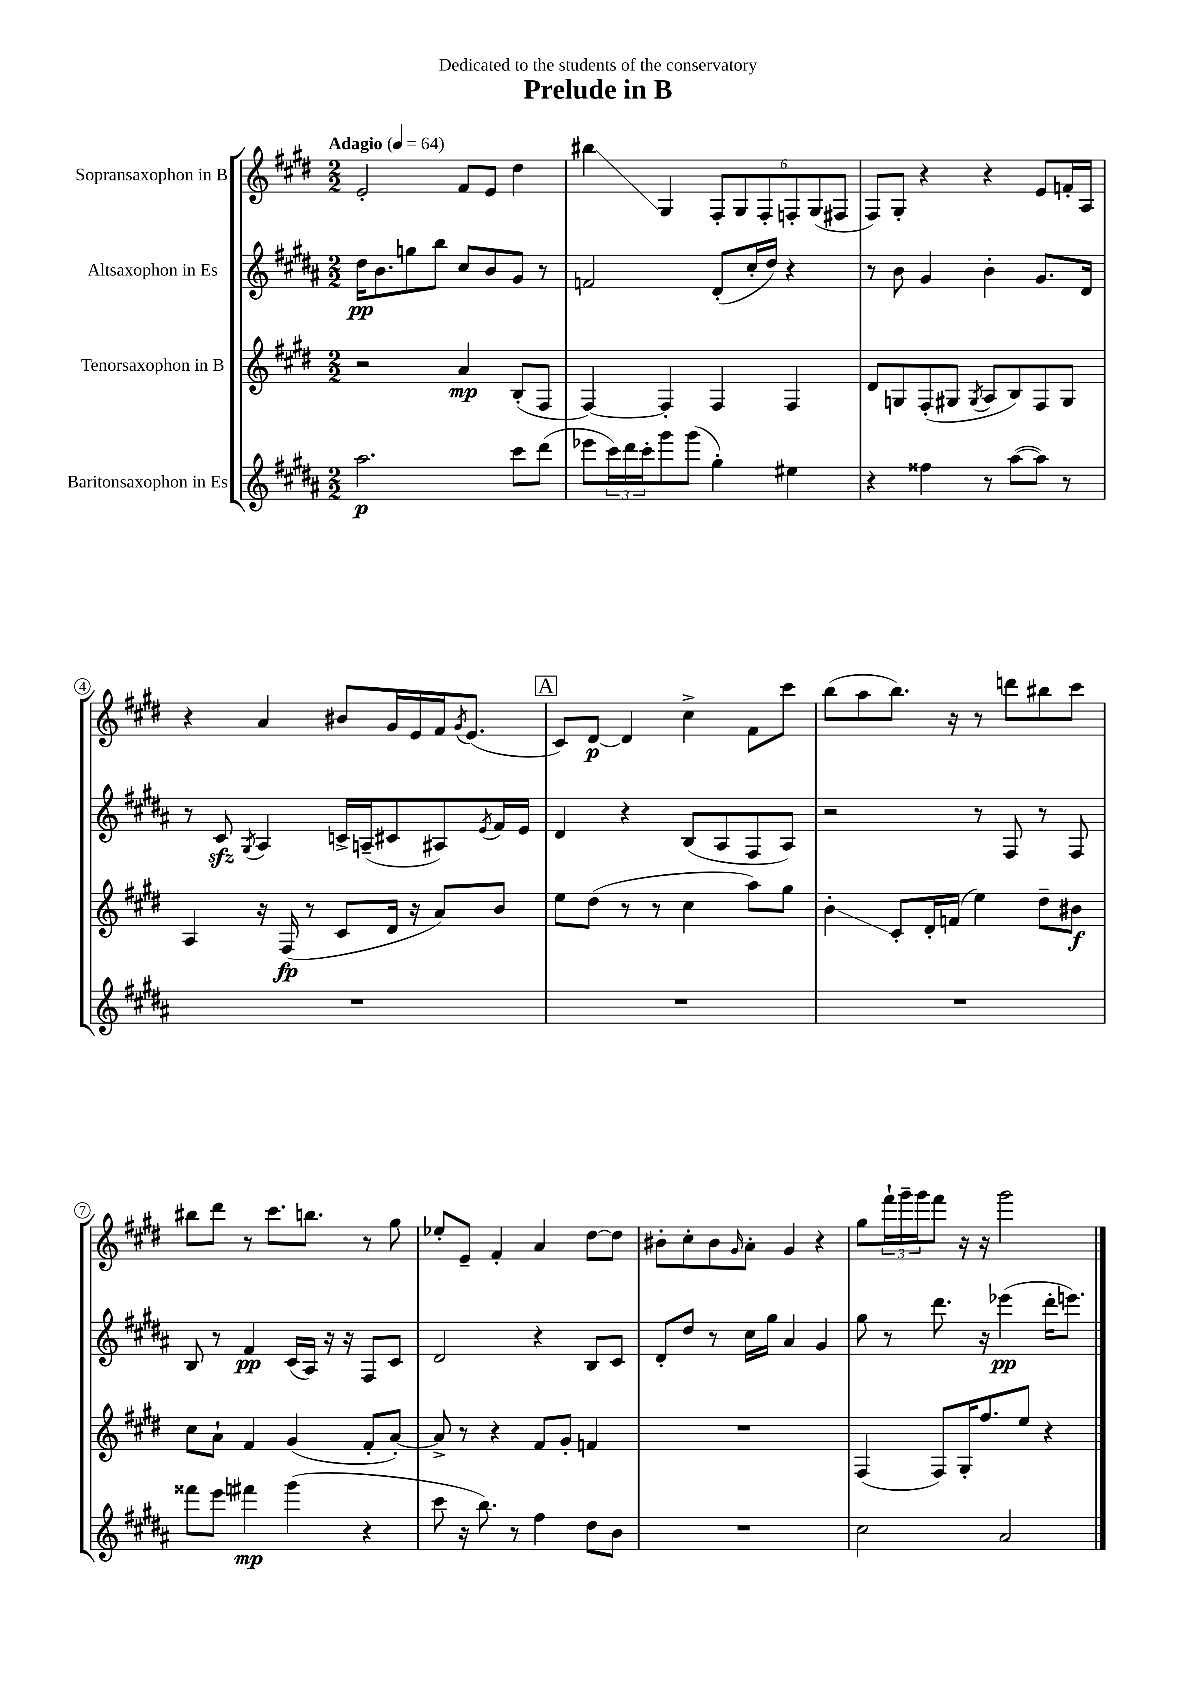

**kern	**kern	**kern	**kern
*staff4	*staff3	*staff2	*staff1
*clefG2	*clefG2	*clefG2	*clefG2
*k[f#c#g#d#a#]	*k[f#c#g#d#]	*k[f#c#g#d#a#]	*k[f#c#g#d#]
*M2/2	*M2/2	*M2/2	*M2/2
*MM64	*MM64	*MM64	*MM64
2.aa#	2r	16dd#	2e'
.	.	8.b	.
.	.	8gg	.
.	.	8bb	.
.	4a	8cc#	8f#
.	.	8b	8e
8ccc#	(8B'	8g#	4dd#
(8ddd#	8F#	8r	.
=	=	=	=
8eee-	[4F#)	2f	4bb#
24ccc#)	.	.	.
24ddd#	.	.	.
24ccc#'	.	.	.
8ggg#	4F#']	.	4G#
(8ggg#	.	.	.
4gg#')	4F#	(8d#'	12F#'
.	.	.	12G#
.	.	16cc#'	.
.	.	.	12F#'
.	.	16dd#)	.
4ee#	4F#	4r	12F'
.	.	.	(12G#
.	.	.	12F#
=	=	=	=
4r	8d#	8r	8F#)
.	8G	8b	8G#'
4ff##	(8F#'	4g#	4r
.	8G#	.	.
.	8qG#	.	.
8r	8A	4b'	4r
([8aa#	8B)	.	.
8aa#])	8F#	8.g#	8e
8r	8G#	.	16f'
.	.	16d#	16A
=	=	=	=
1r	4A	8r	4r
.	.	8c#	.
.	.	8qG#	.
.	16r	4A#	4a
.	(16F#	.	.
.	8r	.	.
.	8c#	16c^	8b#
.	.	(16A~	.
.	16d#	8c#	16g#
.	16r	.	16e
.	8a)	8A#)	16f#
.	.	.	8qg#
.	.	.	(8.e
.	.	8qe	.
.	8b	16f#	.
.	.	16e	.
=	=	=	=
1r	8ee	4d#	8c#)
.	(8dd#	.	[8d#
.	8r	4r	4d#]
.	8r	.	.
.	4cc#	(8B	4cc#^
.	.	8A#	.
.	8aa)	8F#	8f#
.	8gg#	8A#)	8ccc#
=	=	=	=
1r	4b'	2r	(8bb
.	.	.	8aa
.	8c#'	.	8.bb)
.	16d#'	.	.
.	(16f	.	16r
.	4ee)	8r	8r
.	.	8F#	8ddd
.	8dd#~	8r	8bb#
.	8b#	8F#	8ccc#
=	=	=	=
8fff##	8cc#	8B	8bb#
8eee	8a`	8r	8ddd#
4fff#	4f#	4f#	8r
.	.	.	8.ccc#
(4ggg#	(4g#	(16c#	.
.	.	16A#)	8.bb
.	.	16r	.
.	.	16r	.
4r	8f#'	8F#	8r
.	[8a')	8c#	8gg#
=	=	=	=
8ccc#	8a^]	2d#	8ee-'
16r	8r	.	8e~
8.bb)	.	.	.
.	4r	.	4f#'
8r	.	.	.
4ff#	8f#	4r	4a
.	8g#'	.	.
8dd#	4f	8B	[8dd#
8b	.	8c#	8dd#]
=	=	=	=
1r	1r	8d#'	8b#'
.	.	8dd#	8cc#'
.	.	8r	8b#
.	.	.	16qqg#
.	.	16cc#	8a'
.	.	16gg#	.
.	.	4a#	4g#
.	.	4g#	4r
=	=	=	=
2cc#	(4F#	8gg#	8gg#
.	.	8r	24fff#`
.	.	.	24ggg#~
.	.	.	24ggg#
.	8F#)	8.ddd#	8fff#
.	16G#'	.	16r
.	8.ff#	16r	16r
2a#	.	(4eee-	2ggg#
.	8ee	.	.
.	4r	16ddd#'	.
.	.	8.eee)	.
==	==	==	==
*-	*-	*-	*-
